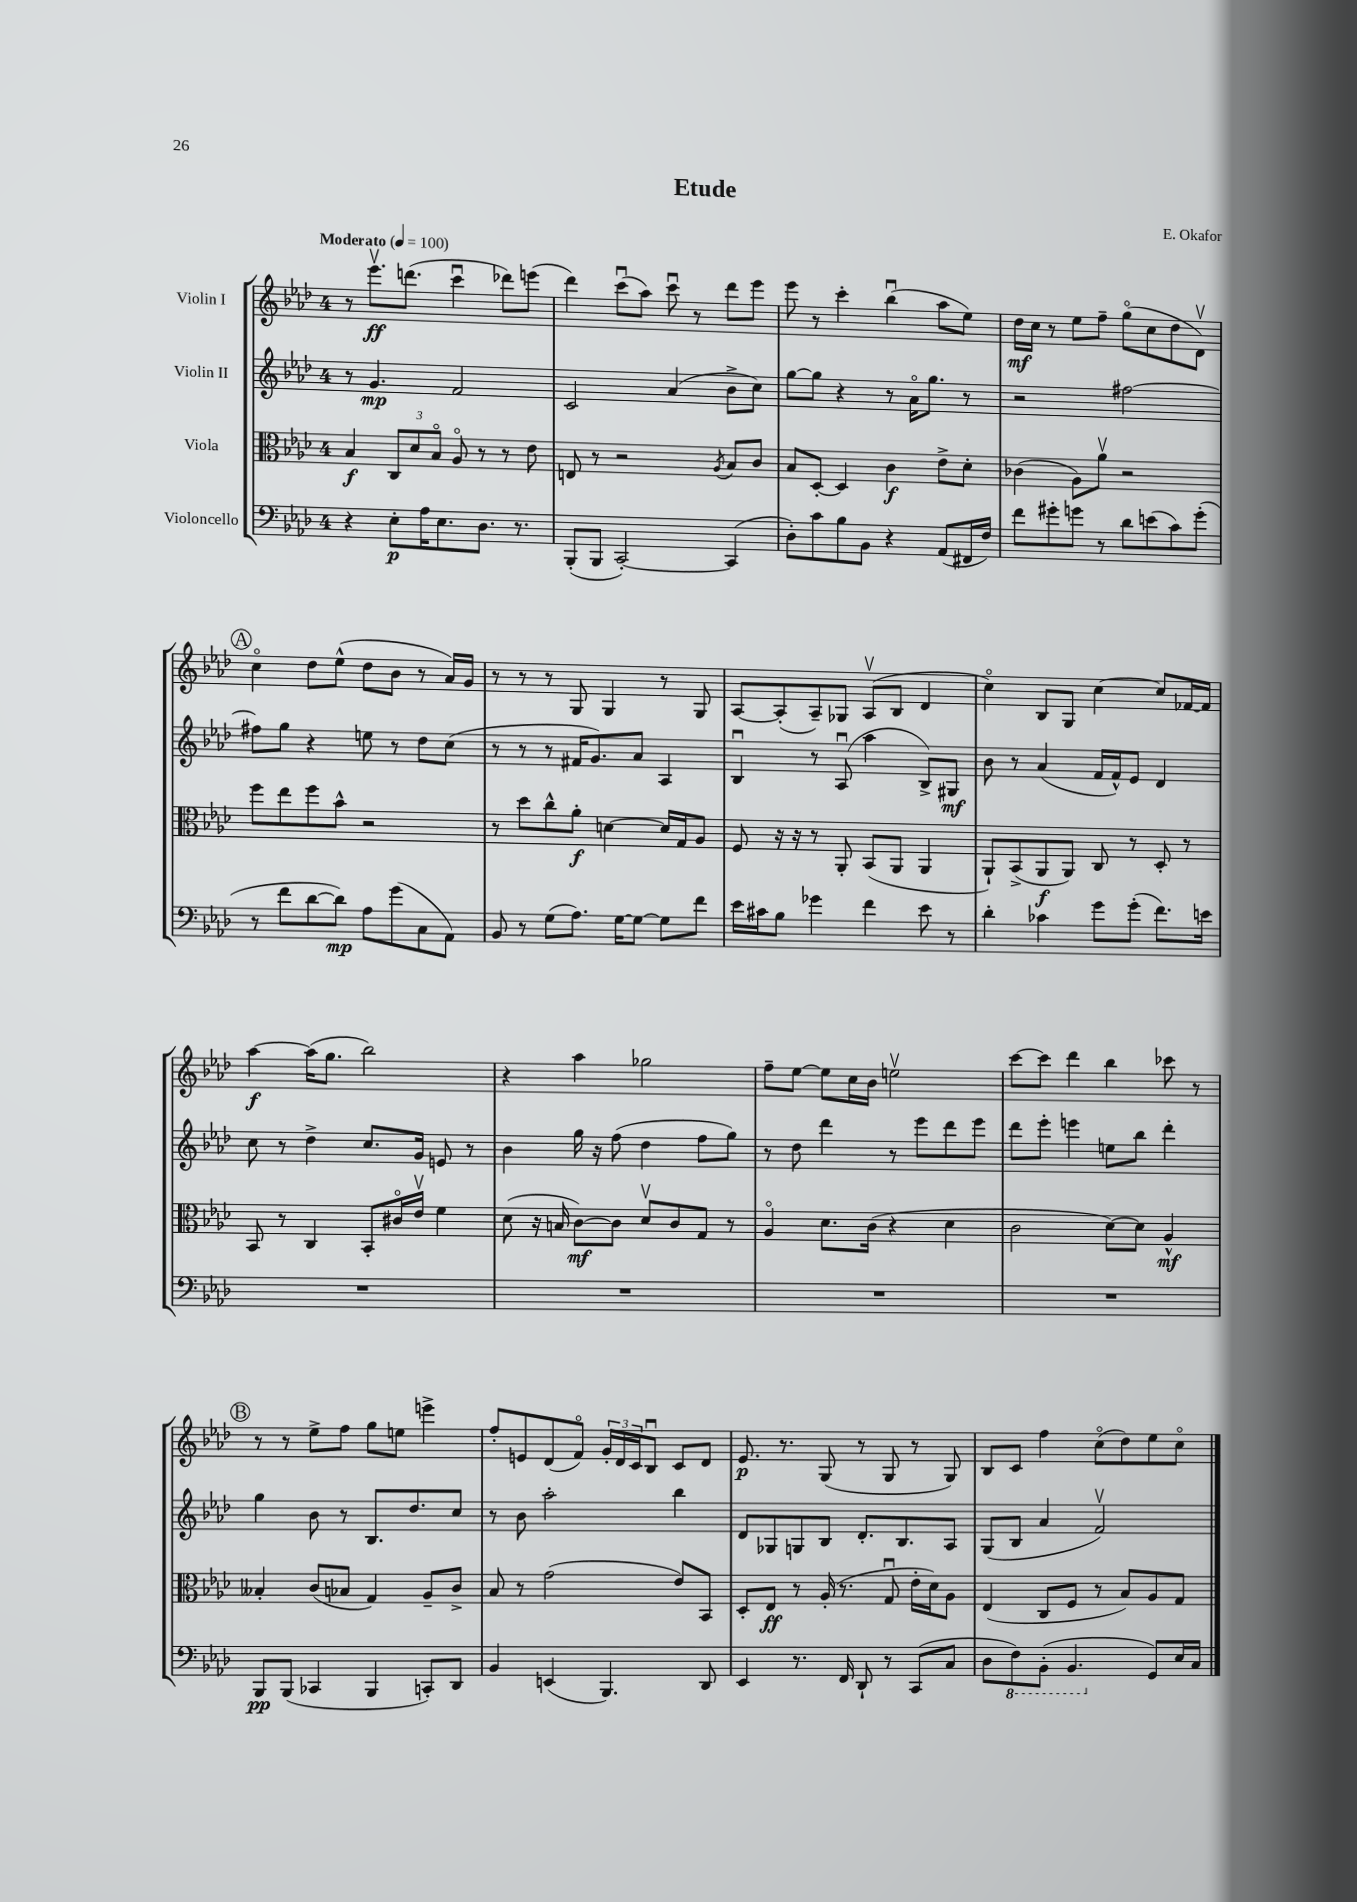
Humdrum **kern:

**kern	**dynam	**kern	**dynam	**kern	**dynam	**kern	**dynam
*part4	*part4	*part3	*part3	*part2	*part2	*part1	*part1
*staff4	*staff4	*staff3	*staff3	*staff2	*staff2	*staff1	*staff1
*I"Violoncello	*	*I"Viola	*	*I"Violin II	*	*I"Violin I	*
*clefF4	*	*clefC3	*	*clefG2	*	*clefG2	*
*k[b-e-a-d-]	*	*k[b-e-a-d-]	*	*k[b-e-a-d-]	*	*k[b-e-a-d-]	*
*M4/4	*	*M4/4	*	*M4/4	*	*M4/4	*
*MM100	*	*MM100	*	*MM100	*	*MM100	*
=1	=1	=1	=1	=1	=1	=1	=1
!	!	!	!	!	!	!LO:TX:a:B:t=Moderato	!
4r	.	4B-/	f	8r	.	8r	.
.	.	.	.	4.g/	mp	8.eee-v\L	ff
8E-'\L	p	12C/L	.	.	.	.	.
.	.	.	.	.	.	(8.dddn\J	.
.	.	12d-/	.	.	.	.	.
16A-\K	.	.	.	.	.	.	.
.	.	12B-/J	.	.	.	.	.
8.E-\	.	.	.	.	.	.	.
.	.	8A-/	.	2f/	.	4cccu\	.
8.D-\J	.	8r	.	.	.	.	.
.	.	8r	.	.	.	8ddd-X\L)	.
8.r	.	.	.	.	.	.	.
.	.	8e-\	.	.	.	(8eeen\J	.
=2	=2	=2	=2	=2	=2	=2	=2
(8BBB-'/L	.	8En/	.	2c/	.	4ddd-\)	.
8BBB-/J	.	8r	.	.	.	.	.
[2CC'/)	.	2r	.	.	.	(8cccu\L	.
.	.	.	.	.	.	8aa-\J)	.
.	.	.	.	(4a-/	.	8cccu\	.
.	.	.	.	.	.	8r	.
.	.	8qA-/	.	.	.	.	.
(4CC/]	.	8B-/L	.	8b-^\L	.	8ddd-\L	.
.	.	8c/J	.	8cc\J)	.	8eee-\J	.
=3	=3	=3	=3	=3	=3	=3	=3
8D-'\L)	.	8B-/L	.	[8gg\L	.	8eee-\	.
8c\	.	[8D-'/J	.	8gg\J]	.	8r	.
8B-\	.	4D-/]	.	4r	.	4ccc'\	.
8BB-\J	.	.	.	.	.	.	.
4r	.	4c\	f	8r	.	(4bb-u\	.
.	.	.	.	16a-\KL	.	.	.
.	.	.	.	8.gg\J	.	.	.
(8AA-/L	.	8e-^\L	.	.	.	8aa-\L	.
16FF#X/L	.	8d-'\J	.	8r	.	8ee-\J)	.
16F/JJ)	.	.	.	.	.	.	.
=4	=4	=4	=4	=4	=4	=4	=4
8f\L	.	(4c-X\	.	2r	.	16dd-\LL	mf
.	.	.	.	.	.	16cc\JJ	.
8g#X'\	.	.	.	.	.	8r	.
8gn\J	.	8A-\L)	.	.	.	8ee-\L	.
8r	.	8a-v\J	.	.	.	8ff~\J	.
8d-\L	.	2r	.	[2ff#X\	.	(8gg\L	.
(8en\	.	.	.	.	.	8cc\	.
8c\)	.	.	.	.	.	8dd-\	.
(8g'\J	.	.	.	.	.	8d-v\J)	.
!!LO:LB:g=z
!!LO:REH:place=s1:t=A
=5	=5	=5	=5	=5	=5	=5	=5
8r	.	8ff\L	.	8ff#X\L]	.	4cc\	.
8f\L	.	8ee-\	.	8gg\J	.	.	.
[8d-\	.	8ff\	.	4r	.	8dd-\L	.
8d-\J])	mp	8b-^^\J	.	.	.	(8ee-^^\J	.
8A-\L	.	2r	.	8een\	.	8dd-\L	.
(8g\	.	.	.	8r	.	8b-\J	.
8C\	.	.	.	8dd-\L	.	8r	.
8AA-\J)	.	.	.	(8cc\J	.	16a-/LL)	.
.	.	.	.	.	.	16g/JJ	.
=6	=6	=6	=6	=6	=6	=6	=6
8BB-/	.	8r	.	8r	.	8r	.
8r	.	8dd-\L	.	8r	.	8r	.
(8G\L	.	8cc^^\	.	8r	.	8r	.
8.A-\J)	.	8a-'\J	f	16f#X/KL	.	8G/	.
.	.	.	.	8.g/)	.	.	.
.	.	[4dn\	.	.	.	4G/	.
[16G\KL	.	.	.	.	.	.	.
8G\J_	.	.	.	8a-/J	.	.	.
8G\L]	.	16d/LL]	.	4A-/	.	8r	.
.	.	16G/J	.	.	.	.	.
8f\J	.	8A-/J	.	.	.	8G/	.
=7	=7	=7	=7	=7	=7	=7	=7
16e-\LL	.	8F/	.	4B-u/	.	[8A-/L	.
16c#X\J	.	.	.	.	.	.	.
8B-\J	.	16r	.	.	.	(8A-'/]	.
.	.	16r	.	.	.	.	.
4g-X\	.	8r	.	8r	.	8A-~/)	.
.	.	8AA-'/	.	(8A-u/	.	8G-X/J	.
4f\	.	(8BB-/L	.	4aa-\	.	(8A-v/L	.
.	.	8AA-/J	.	.	.	8B-/J	.
8e-\	.	4AA-/	.	8B-^/L)	.	4d-/	.
8r	.	.	.	8G#X/J	mf	.	.
=8	=8	=8	=8	=8	=8	=8	=8
4d-'\	.	8AA-`/L)	.	8b-\	.	4cc\)	.
.	.	(8BB-^/	.	8r	.	.	.
4c-X\	.	8AA-/	f	(4a-/	.	8B-/L	.
.	.	8AA-/J)	.	.	.	8G/J	.
8g\L	.	8C/	.	16f/LL	.	[4cc\	.
.	.	.	.	16f^^/J)	.	.	.
(8g'\J	.	8r	.	8e-/J	.	.	.
8.f\L)	.	8D-'/	.	4d-/	.	8cc/L]	.
.	.	8r	.	.	.	[16f-X/L	.
16en\Jk	.	.	.	.	.	16f-/JJ]	.
!!LO:LB:g=z
=9	=9	=9	=9	=9	=9	=9	=9
1r	.	8BB-/	.	8cc\	.	[4aa-\	f
.	.	8r	.	8r	.	.	.
.	.	4C/	.	4dd-^\	.	(16aa-\KL]	.
.	.	.	.	.	.	8.gg\J	.
.	.	8BB-'/L	.	8.cc/L	.	2bb-\)	.
.	.	16c#X/L	.	.	.	.	.
.	.	16e-v/JJ	.	16g/Jk	.	.	.
.	.	4f\	.	8en/	.	.	.
.	.	.	.	8r	.	.	.
=10	=10	=10	=10	=10	=10	=10	=10
1r	.	(8d-\	.	4b-\	.	4r	.
.	.	16r	.	.	.	.	.
.	.	16Bn/	.	.	.	.	.
.	.	[8c\L)	mf	16gg\	.	4aa-\	.
.	.	.	.	16r	.	.	.
.	.	8c\J]	.	(8ff\	.	.	.
.	.	8d-v/L	.	4dd-\	.	2gg-X\	.
.	.	8c/	.	.	.	.	.
.	.	8G/J	.	8ff\L	.	.	.
.	.	8r	.	8gg\J)	.	.	.
=11	=11	=11	=11	=11	=11	=11	=11
1r	.	4A-/	.	8r	.	8ff~\L	.
.	.	.	.	8dd-\	.	[8ee-\J	.
.	.	8.d-\L	.	4ddd-\	.	8ee-\L]	.
.	.	.	.	.	.	16cc\L	.
.	.	(16c\Jk	.	.	.	16b-\JJ	.
.	.	4r	.	8r	.	2eenv\	.
.	.	.	.	8eee-\L	.	.	.
.	.	4d-\	.	8ddd-\	.	.	.
.	.	.	.	8eee-\J	.	.	.
=12	=12	=12	=12	=12	=12	=12	=12
1r	.	2c\	.	8ddd-\L	.	[8ccc\L	.
.	.	.	.	8eee-'\J	.	8ccc\J]	.
.	.	.	.	4eeen\	.	4ddd-\	.
.	.	[8d-\L)	.	8een\L	.	4bb-\	.
.	.	8d-\J]	.	8bb-\J	.	.	.
.	.	4A-^^/	mf	4ddd-'\	.	8ccc-X\	.
.	.	.	.	.	.	8r	.
!!LO:LB:g=z
!!LO:REH:place=s1:t=B
=13	=13	=13	=13	=13	=13	=13	=13
8BBB-/L	pp	4B--X'/	.	4gg\	.	8r	.
(8BBB-/J	.	.	.	.	.	8r	.
4CC-X/	.	(8c/L	.	8b-\	.	8ee-^\L	.
.	.	8B-X/J	.	8r	.	8ff\J	.
4BBB-/	.	4G/)	.	8.B-/L	.	8gg\L	.
.	.	.	.	.	.	8een\J	.
.	.	.	.	8.dd-/	.	.	.
8CCn'/L)	.	8A-~/L	.	.	.	4eeen^\	.
8DD-/J	.	8c^/J	.	8cc/J	.	.	.
=14	=14	=14	=14	=14	=14	=14	=14
4BB-/	.	8B-/	.	8r	.	8ff'/L	.
.	.	8r	.	8b-\	.	8en/	.
(4EEn/	.	(2g\	.	2aa-'\	.	(8d-/	.
.	.	.	.	.	.	8f/J)	.
4.BBB-/)	.	.	.	.	.	24g'/LL	.
.	.	.	.	.	.	24d-/	.
.	.	.	.	.	.	24c/J	.
.	.	.	.	.	.	8B-u/J	.
.	.	8e-/L)	.	4bb-\	.	8c/L	.
8DD-/	.	8BB-/J	.	.	.	8d-/J	.
=15	=15	=15	=15	=15	=15	=15	=15
4EE-/	.	8D-'/L	.	8d-/L	.	8.e-/	p
.	.	8E-/J	ff	8G-X/	.	.	.
.	.	.	.	.	.	8.r	.
8.r	.	8r	.	8Gn/	.	.	.
.	.	(16A-'/	.	8B-/J	.	(8G/	.
16FF/	.	8.r	.	.	.	.	.
8DD-`/	.	.	.	8.d-'/L	.	8r	.
8r	.	8Gu/	.	.	.	8G/	.
.	.	.	.	8.B-/	.	.	.
(8CC/L	.	16e-'\LL	.	.	.	8r	.
.	.	16d-\J)	.	.	.	.	.
8C/J	.	8A-\J	.	8A-/J	.	8G/)	.
=16	=16	=16	=16	=16	=16	=16	=16
8D-\L	.	(4E-/	.	(8G/L	.	8B-/L	.
*8ba	*	*	*	*	*	*	*
8FF\)	.	.	.	8B-/J	.	8c/J	.
(8BBB-'\J	.	8C/L	.	4a-/	.	4ff\	.
4.BBB-/	.	8F/J	.	.	.	.	.
.	.	8r	.	2fv/)	.	(8cc\L	.
.	.	8B-/L)	.	.	.	8dd-\)	.
*X8ba	*	*	*	*	*	*	*
8GG/L)	.	8A-/	.	.	.	8ee-\	.
16E-/L	.	8G/J	.	.	.	8cc\J	.
16C/JJ	.	.	.	.	.	.	.
==	==	==	==	==	==	==	==
*-	*-	*-	*-	*-	*-	*-	*-
